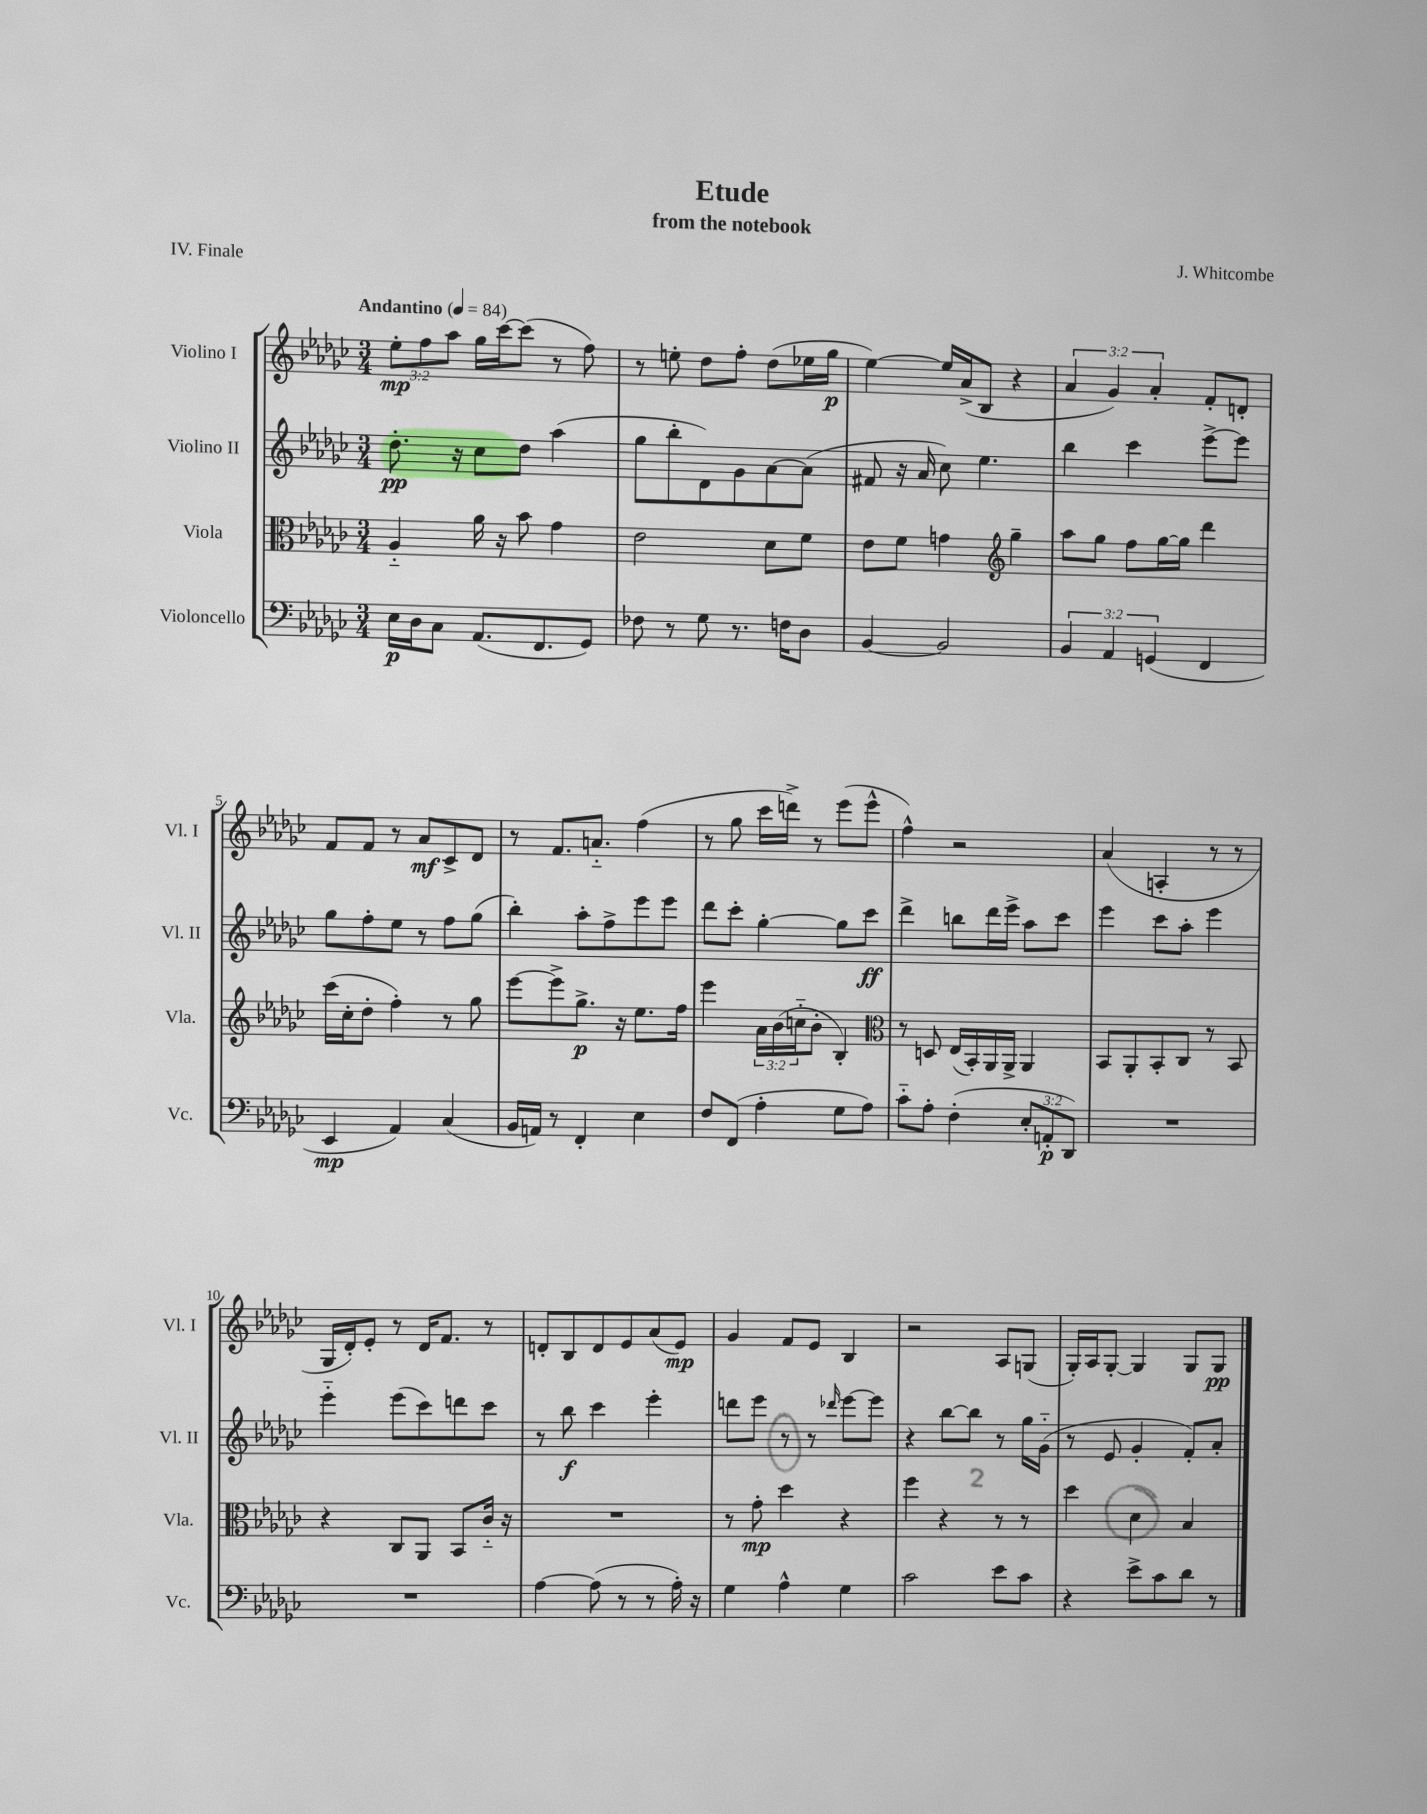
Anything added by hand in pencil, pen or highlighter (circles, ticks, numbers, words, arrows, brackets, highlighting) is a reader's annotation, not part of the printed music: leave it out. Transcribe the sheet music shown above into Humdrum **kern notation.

**kern	**kern	**kern	**kern
*staff4	*staff3	*staff2	*staff1
*clefF4	*clefC3	*clefG2	*clefG2
*k[b-e-a-d-g-c-]	*k[b-e-a-d-g-c-]	*k[b-e-a-d-g-c-]	*k[b-e-a-d-g-c-]
*M3/4	*M3/4	*M3/4	*M3/4
*MM84	*MM84	*MM84	*MM84
16E-	4A-'~	8.dd-'	12ee-'
16D-	.	.	.
.	.	.	12ff
8C-	.	.	.
.	.	.	12aa-
.	.	16r	.
(8.AA-	16a-	8cc-	16gg-
.	16r	.	[16ccc-
.	8b-	8dd-	(8ccc-]
8.FF	.	.	.
.	4g-	(4aa-	8r
8GG-)	.	.	8ff)
=	=	=	=
8F-	2e-	8gg-	8r
8r	.	8bb-'	8ee'
8G-	.	8d-)	8dd-
8.r	.	8g-	8ff'
.	8d-	[8a-	(8dd-
16F	.	.	.
8D-	8f	(8a-]	16ee-
.	.	.	16gg-
=	=	=	=
[4BB-	8e-	8f#	[4ee-)
.	8f	16r	.
.	.	16a-	.
2BB-]	4g	8cc-)	16ee-]
.	.	.	(16a-^
.	.	4.ee-	8B-
*	*clefG2	*	*
.	4gg-~	.	4r
=	=	=	=
6BB-	8aa-	4bb-	6a-
.	8gg-	.	.
6AA-	.	.	6g-)
.	8ff	4ccc-	.
(6GG	.	.	6a-'
.	[16gg-	.	.
.	16gg-]	.	.
4FF	4ddd-	[8eee-^	8f'
.	.	8eee-]	8d'
=	=	=	=
4EE-	(16ccc-	8gg-	8f
.	16cc-'	.	.
.	8dd-'	8ff'	8f
4AA-)	4ff')	8ee-	8r
.	.	8r	8a-
(4C-	8r	8ff	8c-^
.	8gg-	(8gg-	8d-
=	=	=	=
16BB-	[8eee-	4bb-')	8r
16AA)	.	.	.
8r	8eee-^]	.	8.f
4FF'	8.gg-^	8aa-'	.
.	.	.	8.a'~
.	.	8ff^	.
.	16r	.	.
4E-	8.ee-	8eee-	(4ff
.	.	8eee-	.
.	16ff	.	.
=	=	=	=
8F	4eee-	8ddd-	8r
(8FF	.	8ccc-'	8gg-
4A-'	24a-	[4gg-'	16ccc-
.	(24b-	.	.
.	.	.	16ddd^)
.	24cc'~	.	.
.	8b-'	.	8r
8G-	4B-')	8gg-]	(8eee-
8A-)	.	8ccc-	8eee-^^
=	=	=	=
*	*clefC3	*	*
8c-'~	8r	4ddd-^	4ff^^)
8A-'	8D	.	.
(4F'	(16E-	8bb	2r
.	16BB-')	.	.
.	16AA-	16ddd-	.
.	16AA-^	16eee-^	.
12E-'	4AA-	8aa-	.
12AA'	.	.	.
.	.	8ccc-	.
12DD-)	.	.	.
=	=	=	=
2.r	8BB-	4eee-	(4a-
.	8AA-'	.	.
.	8BB-'	8ccc-	4A'
.	8C-	8aa-'	.
.	8r	4eee-	8r
.	8BB-	.	8r
=	=	=	=
2.r	4r	4eee-'~	16G-
.	.	.	16d-')
.	.	.	8e-'
.	8C-	(8eee-	8r
.	8AA-	8ccc-)	16d-
.	.	.	8.f
.	8BB-	8ddd	.
.	16c-'~	8ccc-	8r
.	16r	.	.
=	=	=	=
[4A-	2.r	8r	8d'
.	.	8bb-	8B-
(8A-]	.	4ccc-	8d
8r	.	.	8e-
8r	.	4eee-'	(8a-
16A-')	.	.	8e-)
16r	.	.	.
=	=	=	=
4G-	8r	8ddd	4g-
.	8g-'	8eee-	.
4A-^^	4dd-	8r	8f
.	.	8r	8e-
.	.	16qqddd-	.
4G-	4r	[8eee-	4B-
.	.	8eee-]	.
=	=	=	=
2c-	4ff	4r	2r
.	4r	[8bb-	.
.	.	8bb-]	.
8e-	8r	8r	8A-
8c-	8r	16gg-	(8G
.	.	(16g-'~	.
=	=	=	=
4r	4dd-	8r	16G-')
.	.	.	16A-
.	.	8e-	[8G-'
8e-^	4d-	4g-'	4G-]
8c-	.	.	.
8d-	4B-	8f')	8G-
8r	.	8a-'	8G-
==	==	==	==
*-	*-	*-	*-
